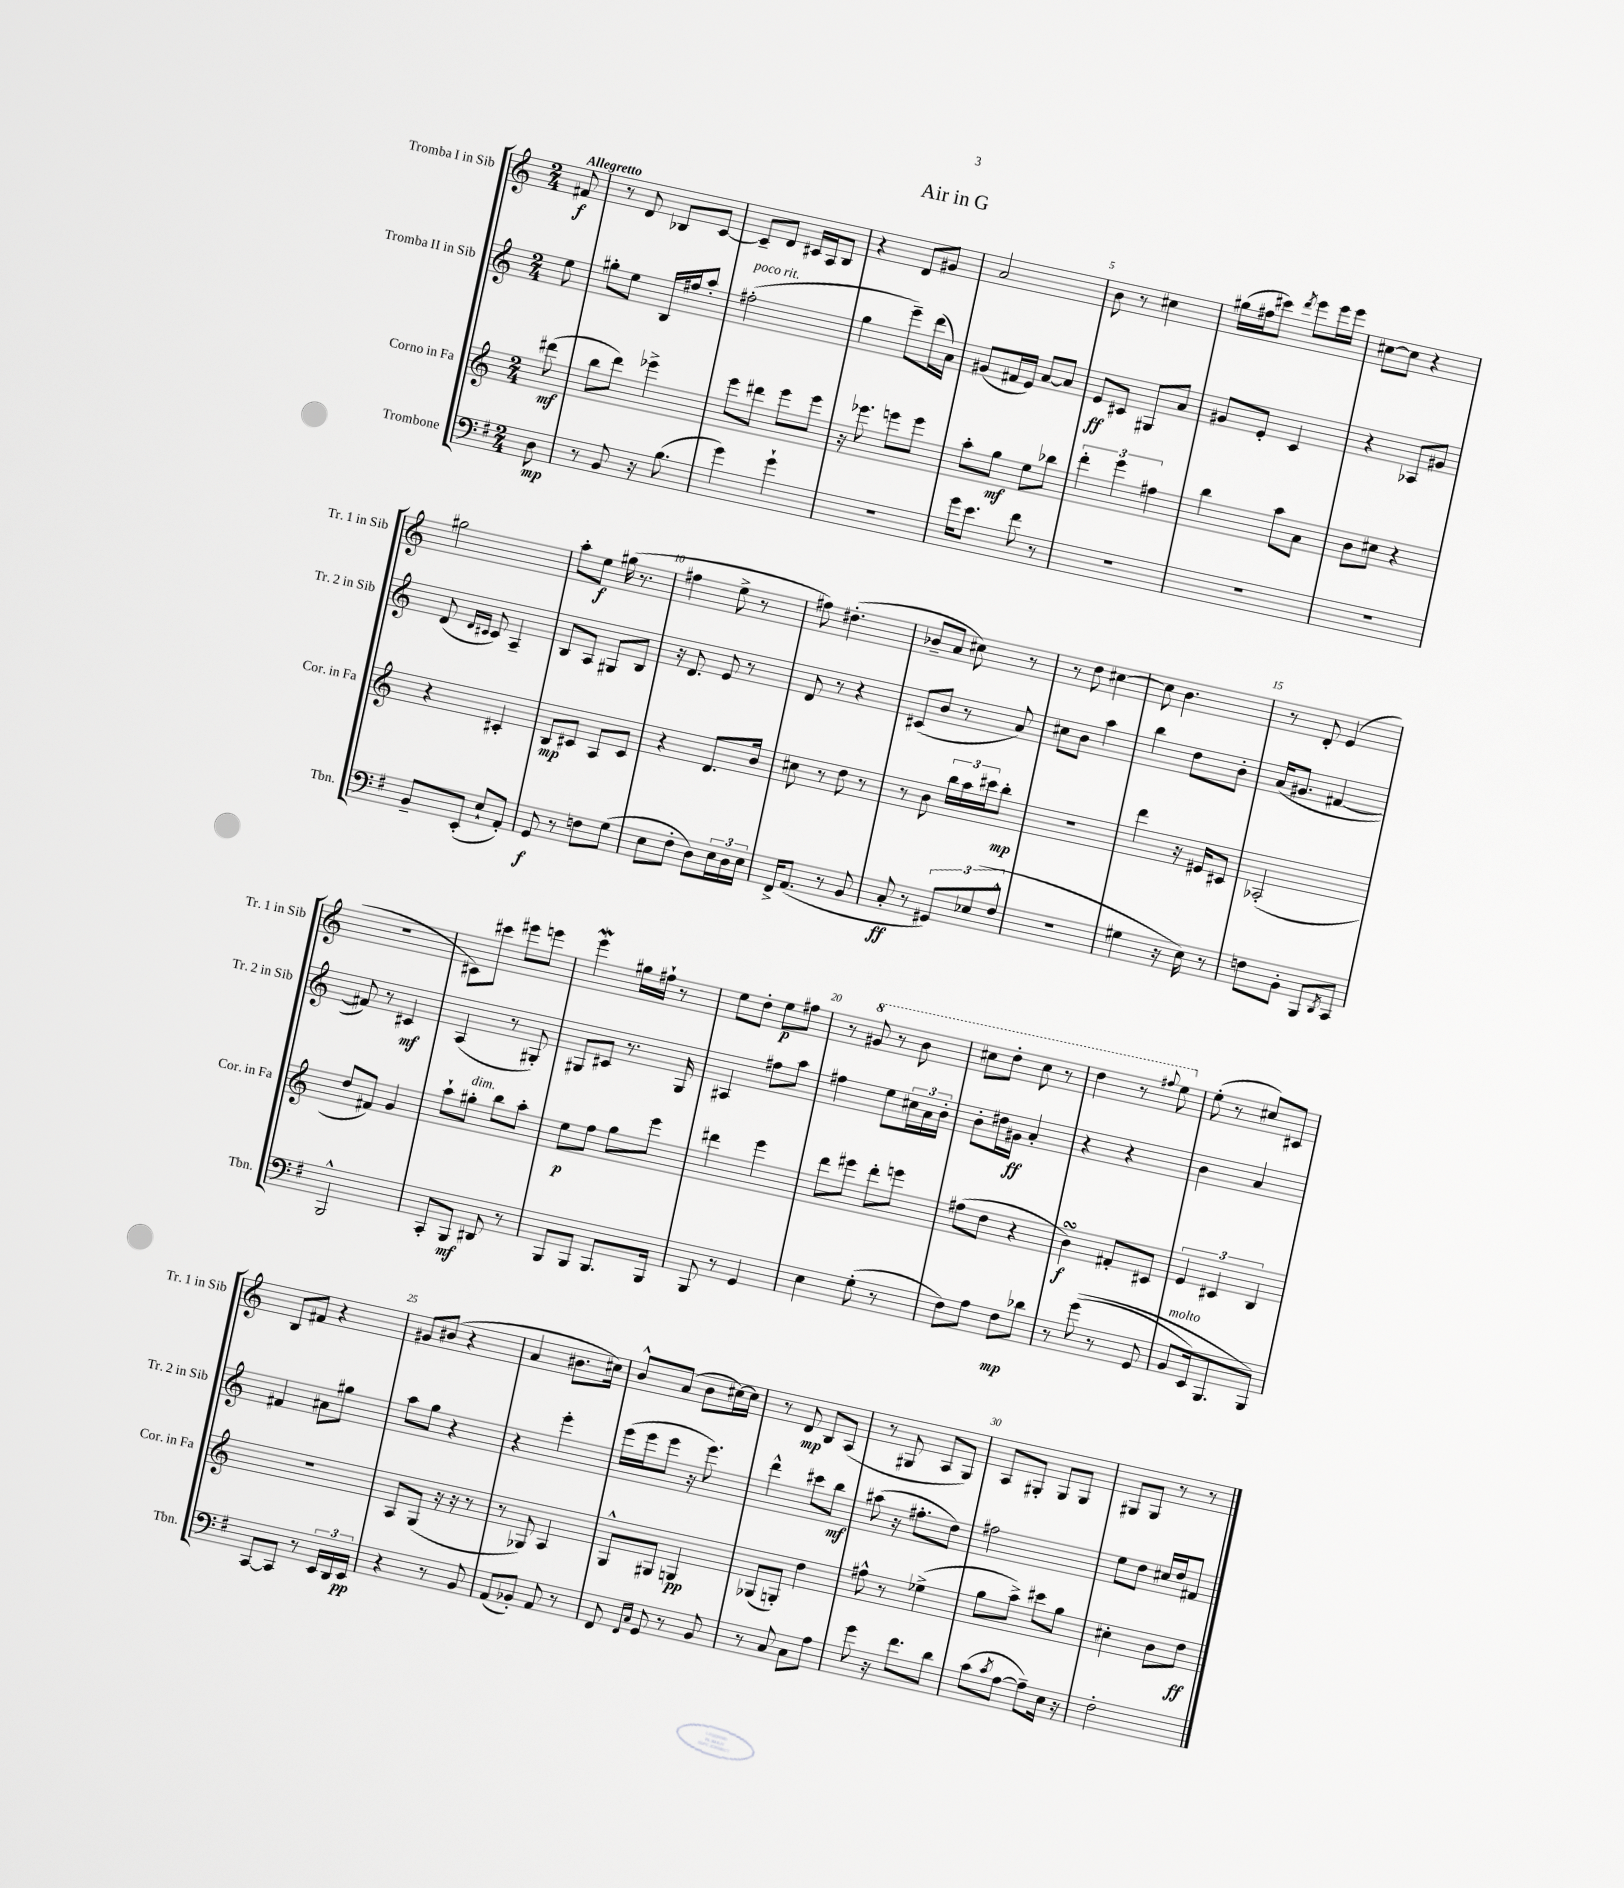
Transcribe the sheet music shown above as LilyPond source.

\header { title = "Air in G" }
<<
\new StaffGroup <<
\new Staff = "s0" \with { instrumentName = "Tromba I in Sib" shortInstrumentName = "Tr. 1 in Sib" } {
    \clef treble \key c \major \numericTimeSignature \time 2/4 \partial 8 \tempo "Allegretto"
    fis'8\f |
    r8 d'8 bes8 c'8~ |
    c'8-- d'8 cis'16 a16 b8 |
    r4 d'8 gis'8 |
    a'2 |
    b'8 r8 cis''4 |
    gis''16( fis''16 cis'''8) \acciaccatura { d'''8 } e'''8 e'''16 e'''16 |
    cis''8~ cis''8 r4 |
    gis''2 |
    a''8-. e''8\f gis''16( r8. |
    fis''4 e''8-> r8 |
    fis''8) dis''4.-.( |
    bes'8-- a'8 cis''8) r8 |
    r8 d''8 cis''4~ |
    cis''8 b'4. |
    r8 d'8-. e'4( |
    R2 |
    cis'8) cis'''8 eis'''8 e'''8 |
    e'''4\mordent gis''16 fis''16-! r8 |
    e''8 d''8-. e''8\p fis''8 |
    r8 \ottava #1 gis''8 r8 b''8 |
    cis'''8 d'''8-. cis'''8 r8 |
    d'''4 r8 \appoggiatura { fis'''8 } e'''8 \ottava #0 |
    e''8-.( r8 cis''8) cis'8 |
    b8 fis'8 r4 |
    gis'8 bis'8( r4 |
    a'4 bis'8. cis''16) |
    b'8-^ a'8( b'8 cis''16~) cis''16 |
    r8 d'8\mp b8 a8( |
    r8 gis8 a8 gis8) |
    a8 gis8-. gis8 gis8 |
    gis8 gis8 r8 r8 \bar "|." |
}
\new Staff = "s1" \with { instrumentName = "Tromba II in Sib" shortInstrumentName = "Tr. 2 in Sib" } {
    \clef treble \key c \major \numericTimeSignature \time 2/4 \partial 8
    e''8 |
    gis''8-. e''8 b16 fis''16 a''8-. |
    fis''2-.^\markup { \italic "poco rit." }( |
    g''4 e'''8--) d'''16( a'16) |
    gis'8( fis'16 e'16) a'8~ a'8 |
    e'8\ff cis'8 gis8 a'8 |
    gis'8 e'8-. c'4 |
    r4 aes8 gis'8 |
    d'8( \grace { d'16 cis'16 } cis'8) a4-- |
    b8 a8 gis8 b8 |
    r16 d'8. e'8 r8 |
    d'8 r8 r4 |
    cis'8( b'8 r8 a'8) |
    cis''8 b'8 a''4 |
    b''4 d''8 b'8-. |
    a'16( gis'8. fis'4~ |
    fis'8) r8 cis'4\mf |
    a4( r8 gis8-.) |
    gis8 cis'8 r8. gis16 |
    ais4 fis''8 a''8 |
    fis''4 e''8 \tuplet 3/2 { cis''16 a'16 b'16-. } |
    b'8-. dis''16 gis'16\ff a'4-. |
    r4 r4 |
    b'4 a'4 |
    fis'4 ais'8 gis''8 |
    a''8 g''8 r4 |
    r4 e'''4-. |
    e'''16( e'''16 e'''8 r16 e'''8.) |
    d'''4-^ cis'''8 b''8\mf |
    ais''8( r16 fis''8.-. d''8) |
    fis''2 |
    e''8 d''8 cis''16 d''16 fis'8 \bar "|." |
}
\new Staff = "s2" \with { instrumentName = "Corno in Fa" shortInstrumentName = "Cor. in Fa" } {
    \clef treble \key c \major \numericTimeSignature \time 2/4 \partial 8
    dis'''8\mf( |
    b''8 d'''8) ees'''4-> |
    e'''8 dis'''8 e'''8 e'''8 |
    r16 ees'''8. e'''8 e'''8 |
    a''8-. g''8\mf e''8 bes''8 |
    \tuplet 3/2 { d'''4-. e'''4 fis''4 } |
    b''4 a''8 a'8 |
    b'8 cis''8 r4 |
    r4 cis'4-. |
    b8\mp cis'8 a8 cis'8 |
    r4 d'8. b'16 |
    cis''8 r8 d''8 r8 |
    r8 b'8 \tuplet 3/2 { b''16 a''16 cis'''16 } b''8-.\mp |
    r2 |
    d'''4 r16 eis'16 cis'8 |
    aes2-.( |
    d''8 fis'8) g'4 |
    a''8-! gis''8-.^\markup { \italic "dim." } b''8 a''8-. |
    e''8\p f''8 g''8 e'''8 |
    dis'''4 e'''4 |
    d'''8 eis'''8 d'''8-. e'''8 |
    fis''8( d''8 r4 |
    b'4\turn\f) fis'8-. cis'8 |
    \tuplet 3/2 { e'4 cis'4 b4 } |
    R2 |
    a8 g8( r16 r16 r8 |
    r8 ges8) a4 |
    g8-^ gis8 g4\pp |
    ges8( g8-.) d''4 |
    fis''8-^ r8 ees''4->( |
    g''8 a''8->) cis'''8 g''8 |
    cis''4-. b'8 d''8\ff \bar "|." |
}
\new Staff = "s3" \with { instrumentName = "Trombone" shortInstrumentName = "Tbn." } {
    \clef bass \key g \major \numericTimeSignature \time 2/4 \partial 8
    d8\mp |
    r8 b,8 r16 b8.( |
    g'4) g'4-! |
    R2 |
    g'16 e'8. fis'8 r8 |
    R2 |
    R2 |
    R2 |
    b,8-- e,8-.( e8-! a,8-.) |
    g,8\f r8 f8 g8( |
    e8 fis8-. d8) \tuplet 3/2 { e16 d16 e16 } |
    fis,16-> a,8.( r8 b,8 |
    c8-.\ff r8 \tuplet 3/2 { gis,8) ees8( fis8-^ } |
    R2 |
    gis4 r16 e16) r8 |
    f8 b,8-. b,,8 \acciaccatura { d,8 } c,8 |
    b,,2-^ |
    c,8-. b,,8\mf dis,8 r8 |
    b,,8 b,,8 b,,8. b,,16 |
    b,,8 r8 g,4 |
    e4 g8-.( r8 |
    fis8) a8 fis8\mp des'8 |
    r8 g'8(\( r8 g,8 |
    b,8^\markup { \italic "molto" } e,16) b,,8. b,,8\) |
    c,8~ c,8 r8 \tuplet 3/2 { e,16 d,16 e,16\pp } |
    r4 r8 b,8 |
    a,8( bes,8-.) a,8 r8 |
    fis,8 \grace { fis,16 c16 } g,8 r8 b,8 |
    r8 c8 c8 a8 |
    g'8 r16 fis'8. d'8 |
    c'8( \acciaccatura { c'8 } a8~ a8--) e16 r16 |
    fis2-. \bar "|." |
}
>>
>>
\layout { \context { \Score \override BarNumber.break-visibility = ##(#f #t #t) barNumberVisibility = #(every-nth-bar-number-visible 5) } }
